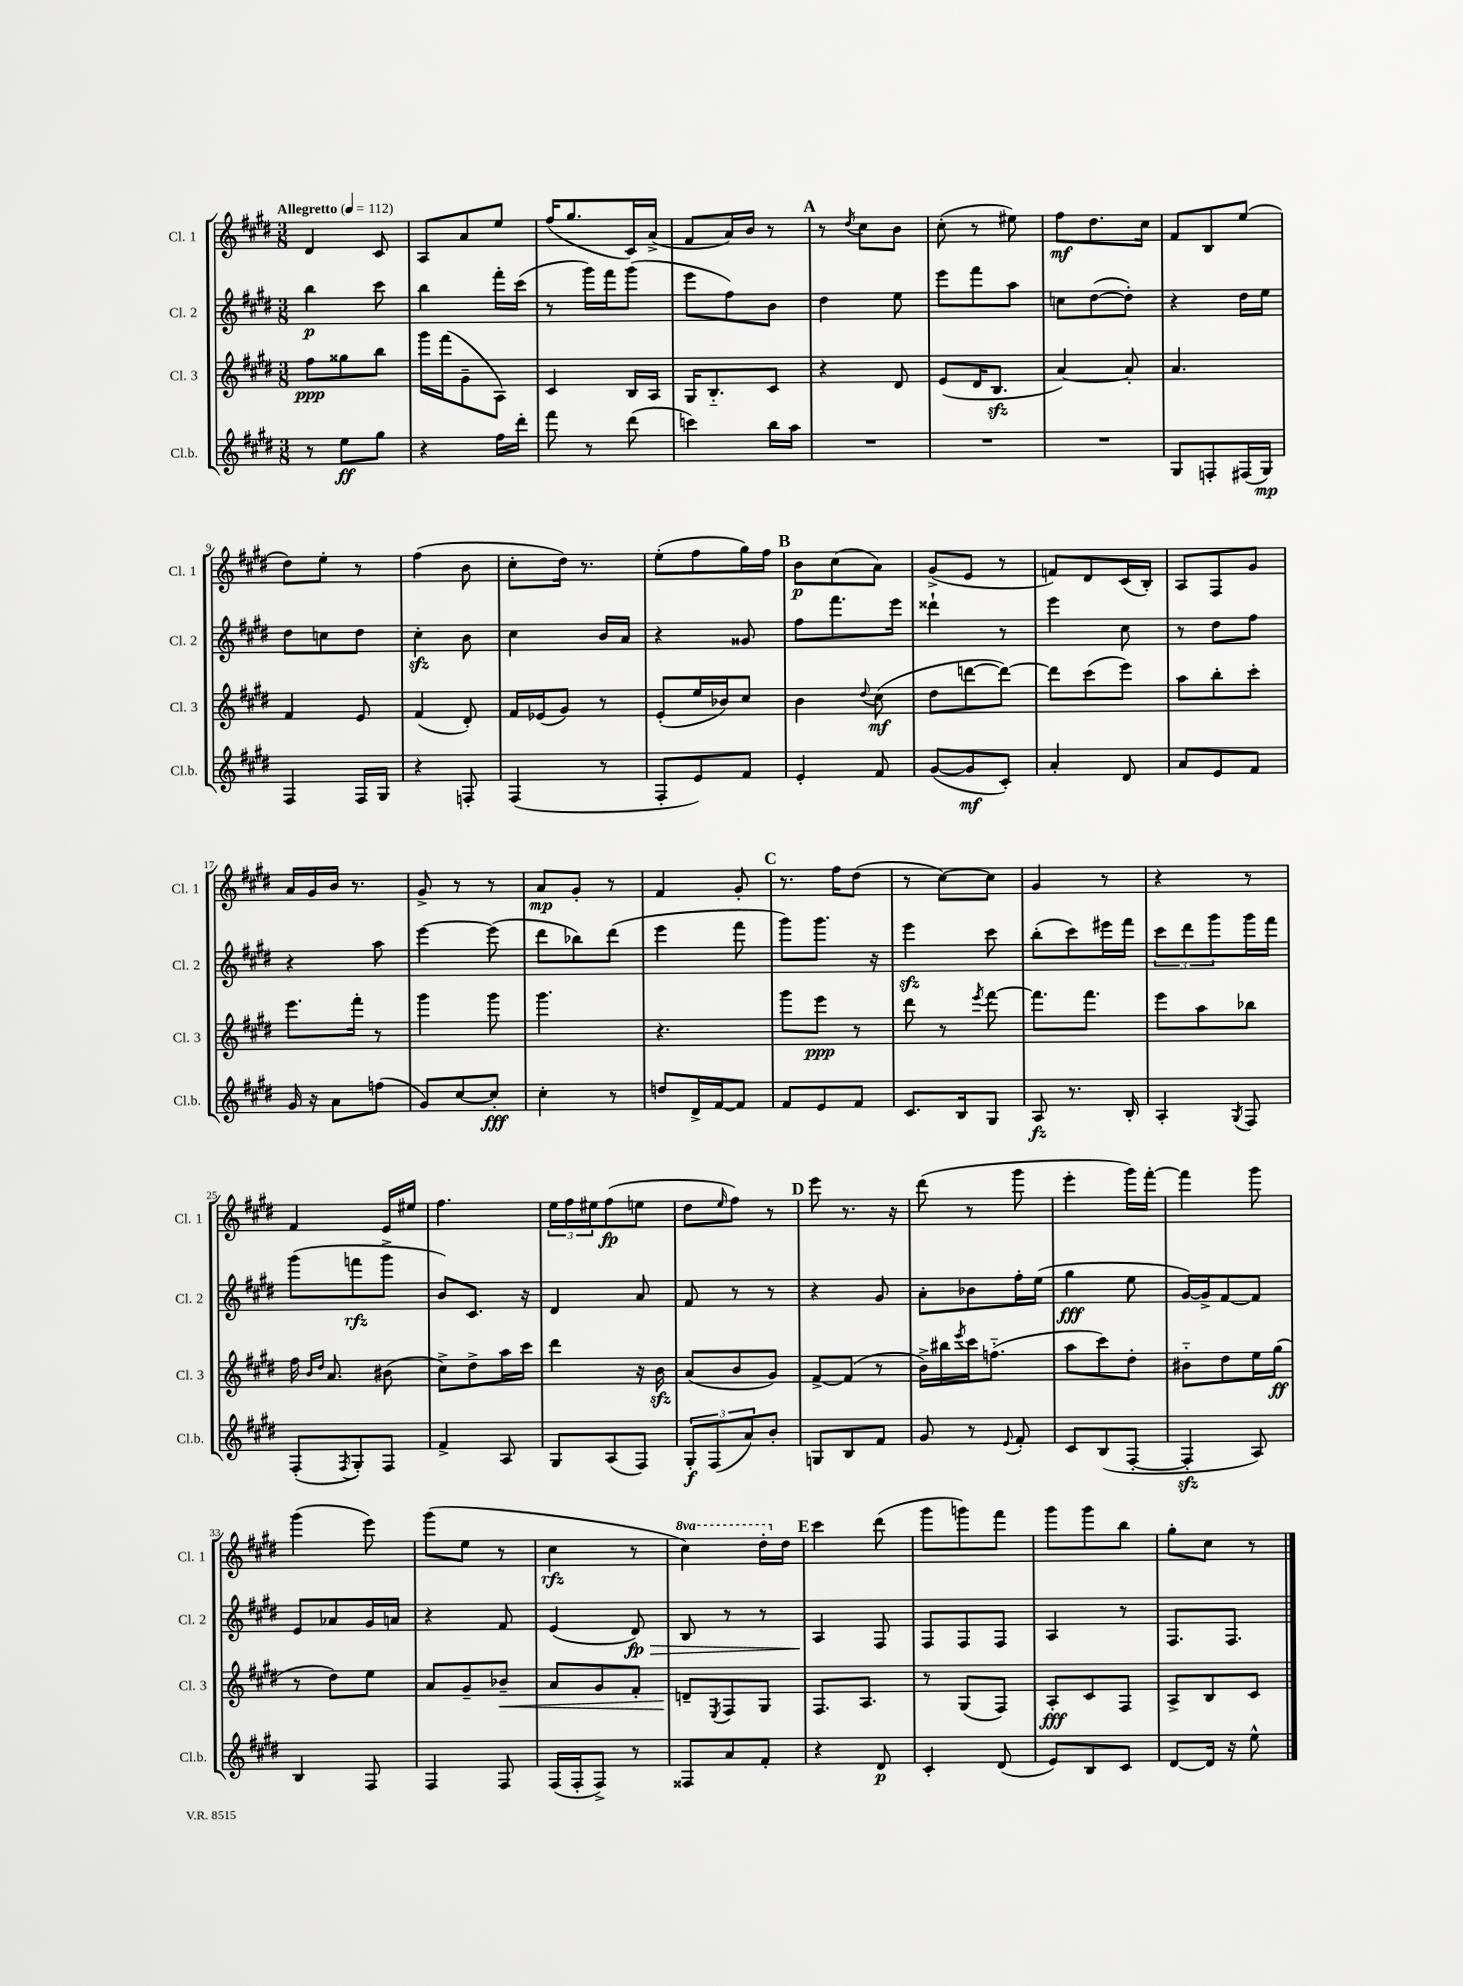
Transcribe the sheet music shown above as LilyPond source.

<<
\new StaffGroup <<
\new Staff = "s0" \with { instrumentName = "Cl. 1" shortInstrumentName = "Cl. 1" } {
    \clef treble \key e \major \numericTimeSignature \time 3/8 \set Staff.ottavationMarkups = #ottavation-simple-ordinals \tempo "Allegretto" 4 = 112
    dis'4 cis'8 |
    a8 a'8 e''8 |
    fis''16( gis''8. cis'16) a'16->( |
    fis'8 a'16) b'16 r8 |
    \mark \markup { \bold "A" } r8 \acciaccatura { dis''8 } cis''8 b'8 |
    cis''8-.( r8 eis''8) |
    fis''8\mf dis''8. cis''16 |
    fis'8 b8 e''8( |
    dis''8) e''8-. r8 |
    fis''4( b'8 |
    cis''8-. dis''16) r8. |
    e''8-.( fis''8 gis''16) fis''16 |
    \mark \markup { \bold "B" } b'8\p cis''8( a'8) |
    gis'8->( e'8 r8 |
    f'8) dis'8 cis'16( b16-.) |
    a8 fis8 gis'8 |
    a'16 gis'16 b'16 r8. |
    gis'8-> r8 r8 |
    a'8\mp gis'8-. r8 |
    fis'4 gis'8-. |
    \mark \markup { \bold "C" } r8. fis''16 dis''8( |
    r8 cis''8~) cis''8 |
    gis'4 r8 |
    r4 r8 |
    fis'4 e'16 eis''16 |
    fis''4. |
    \tuplet 3/2 { e''16 fis''16 eis''16 } fis''8\fp( e''8 |
    dis''8 \grace { e''16 } fis''8) r8 |
    \mark \markup { \bold "D" } e'''8 r8. r16 |
    dis'''8( r8 gis'''8 |
    e'''4-. gis'''16) fis'''16~-. |
    fis'''4 gis'''8 |
    gis'''4( e'''8) |
    gis'''8( e''8 r8 |
    cis''4\rfz r8 |
    \ottava #1 cis'''4) dis'''16-. \ottava #0 dis''16 |
    \mark \markup { \bold "E" } cis'''4 dis'''8( |
    gis'''8 g'''8) fis'''8 |
    gis'''8 gis'''8 b''8 |
    gis''8-. cis''8 r8 \bar "|." |
}
\new Staff = "s1" \with { instrumentName = "Cl. 2" shortInstrumentName = "Cl. 2" } {
    \clef treble \key e \major \numericTimeSignature \time 3/8
    b''4\p cis'''8 |
    b''4 fis'''16-. cis'''16( |
    r8 gis'''16) fis'''16 gis'''8( |
    e'''8 fis''8) b'8 |
    \mark \markup { \bold "A" } dis''4 e''8 |
    e'''8 fis'''8 a''8 |
    c''8 dis''8~( dis''8-.) |
    r4 dis''16 e''16 |
    dis''8 c''8 dis''8 |
    cis''4-.\sfz b'8 |
    cis''4 b'16 a'16 |
    r4 gisis'8 |
    \mark \markup { \bold "B" } fis''8 fis'''8. e'''16 |
    disis'''4-! r8 |
    e'''4 cis''8 |
    r8 dis''8 fis''8 |
    r4 a''8 |
    e'''4~ e'''8( |
    dis'''8 bes''8) dis'''8( |
    e'''4 fis'''8 |
    \mark \markup { \bold "C" } gis'''8) gis'''8. r16 |
    e'''4\sfz cis'''8 |
    b''8-.( cis'''8) eis'''16 fis'''16 |
    \tuplet 3/2 { cis'''8 dis'''8 gis'''8 } gis'''16 fis'''16 |
    gis'''8( f'''8\rfz gis'''8-> |
    b'8) cis'8. r16 |
    dis'4 a'8 |
    fis'8 r8 r8 |
    \mark \markup { \bold "D" } r4 gis'8 |
    a'8-. bes'8 fis''16-. e''16( |
    gis''4\fff e''8 |
    gis'16~) gis'16-> fis'8~ fis'8 |
    e'8 aes'8 gis'16 a'16 |
    r4 fis'8 |
    e'4( dis'8\fp\>) |
    b8 r8 r8 |
    \mark \markup { \bold "E" } a4\! fis8 |
    fis8 fis8 fis8 |
    a4 r8 |
    fis8. fis8. \bar "|." |
}
\new Staff = "s2" \with { instrumentName = "Cl. 3" shortInstrumentName = "Cl. 3" } {
    \clef treble \key e \major \numericTimeSignature \time 3/8
    fis''8\ppp gisis''8 b''8 |
    gis'''16 fis'''16( gis'8-- a8) |
    cis'4 b16 a16 |
    gis16 b8.-_ cis'8 |
    \mark \markup { \bold "A" } r4 dis'8 |
    e'8( dis'16 b8.\sfz |
    a'4~) a'8-. |
    a'4. |
    fis'4 e'8 |
    fis'4( dis'8-.) |
    fis'16 ees'16( gis'8) r8 |
    e'8-.( e''16 bes'16) cis''8 |
    \mark \markup { \bold "B" } b'4 \appoggiatura { dis''8 } cis''8\mf( |
    dis''8 d'''8~ d'''8~) |
    d'''8 cis'''8( e'''8) |
    a''8 b''8-. cis'''8-. |
    e'''8. fis'''16-. r8 |
    gis'''4 gis'''8 |
    gis'''4. |
    r4. |
    \mark \markup { \bold "C" } gis'''8 e'''8\ppp r8 |
    dis'''8 r8 \acciaccatura { e'''8 } fis'''8~ |
    fis'''8. fis'''8. |
    e'''8 a''8 bes''8 |
    fis''16 \grace { b'16 dis''16 } a'8. bis'8( |
    cis''8->) dis''8-> a''16 cis'''16 |
    dis'''4 r16 b'16\sfz |
    a'8( b'8 gis'8) |
    \mark \markup { \bold "D" } fis'8~-> fis'8( r8 |
    b'16->) bis''16 \acciaccatura { e'''8 } cis'''16 f''8.-_( |
    a''8 cis'''8) dis''8-. |
    bis'8-_ dis''8 e''16 gis''16\ff( |
    r8 dis''8) e''8 |
    a'8 gis'8-- bes'8--\< |
    a'8 gis'8 fis'8-. |
    d'8--\! \acciaccatura { e8 } fis8 gis8 |
    \mark \markup { \bold "E" } fis8. a8. |
    r8 gis8( fis8) |
    a8-.\fff cis'8 fis8 |
    a8-> b8 cis'8 \bar "|." |
}
\new Staff = "s3" \with { instrumentName = "Cl.b." shortInstrumentName = "Cl.b." } {
    \clef treble \key e \major \numericTimeSignature \time 3/8
    r8 e''8\ff gis''8 |
    r4 fis''16 dis'''16-. |
    fis'''8 r8 dis'''8( |
    c'''4) b''16 a''16 |
    \mark \markup { \bold "A" } R4. |
    R4. |
    R4. |
    gis8 f8-. fis16( gis16\mp) |
    fis4 fis16 gis16 |
    r4 f8-. |
    fis4( r8 |
    fis8-. e'8) fis'8 |
    \mark \markup { \bold "B" } e'4-. fis'8 |
    gis'8~( gis'8\mf cis'8-.) |
    a'4-. dis'8 |
    a'8 e'8 fis'8 |
    gis'16 r16 a'8 f''8( |
    gis'8) cis''8~ cis''8-.\fff |
    cis''4-. r8 |
    d''8 dis'16-> fis'16~ fis'8 |
    \mark \markup { \bold "C" } fis'8 e'8 fis'8 |
    cis'8. b16 gis8 |
    a8\fz r8. b16-. |
    a4-. \acciaccatura { gis8 } fis8 |
    fis8-.( \acciaccatura { fis8 } gis8-.) fis8 |
    fis'4-> a8 |
    gis8 a8( fis8) |
    \tuplet 3/2 { gis8-.\f fis8( a'8) } b'8-. |
    \mark \markup { \bold "D" } g8 b8 fis'8 |
    gis'8 r8 \appoggiatura { e'8 } fis'8-. |
    cis'8 b8( fis8~-. |
    fis4-.\sfz a8) |
    b4 fis8 |
    fis4 fis8 |
    fis16( fis16-. fis8->) r8 |
    fisis8 a'8 fis'8-. |
    \mark \markup { \bold "E" } r4 dis'8\p |
    cis'4-. dis'8( |
    e'8) b8 cis'8 |
    dis'8~ dis'16 r16 e''8-^ \bar "|." |
}
>>
>>
